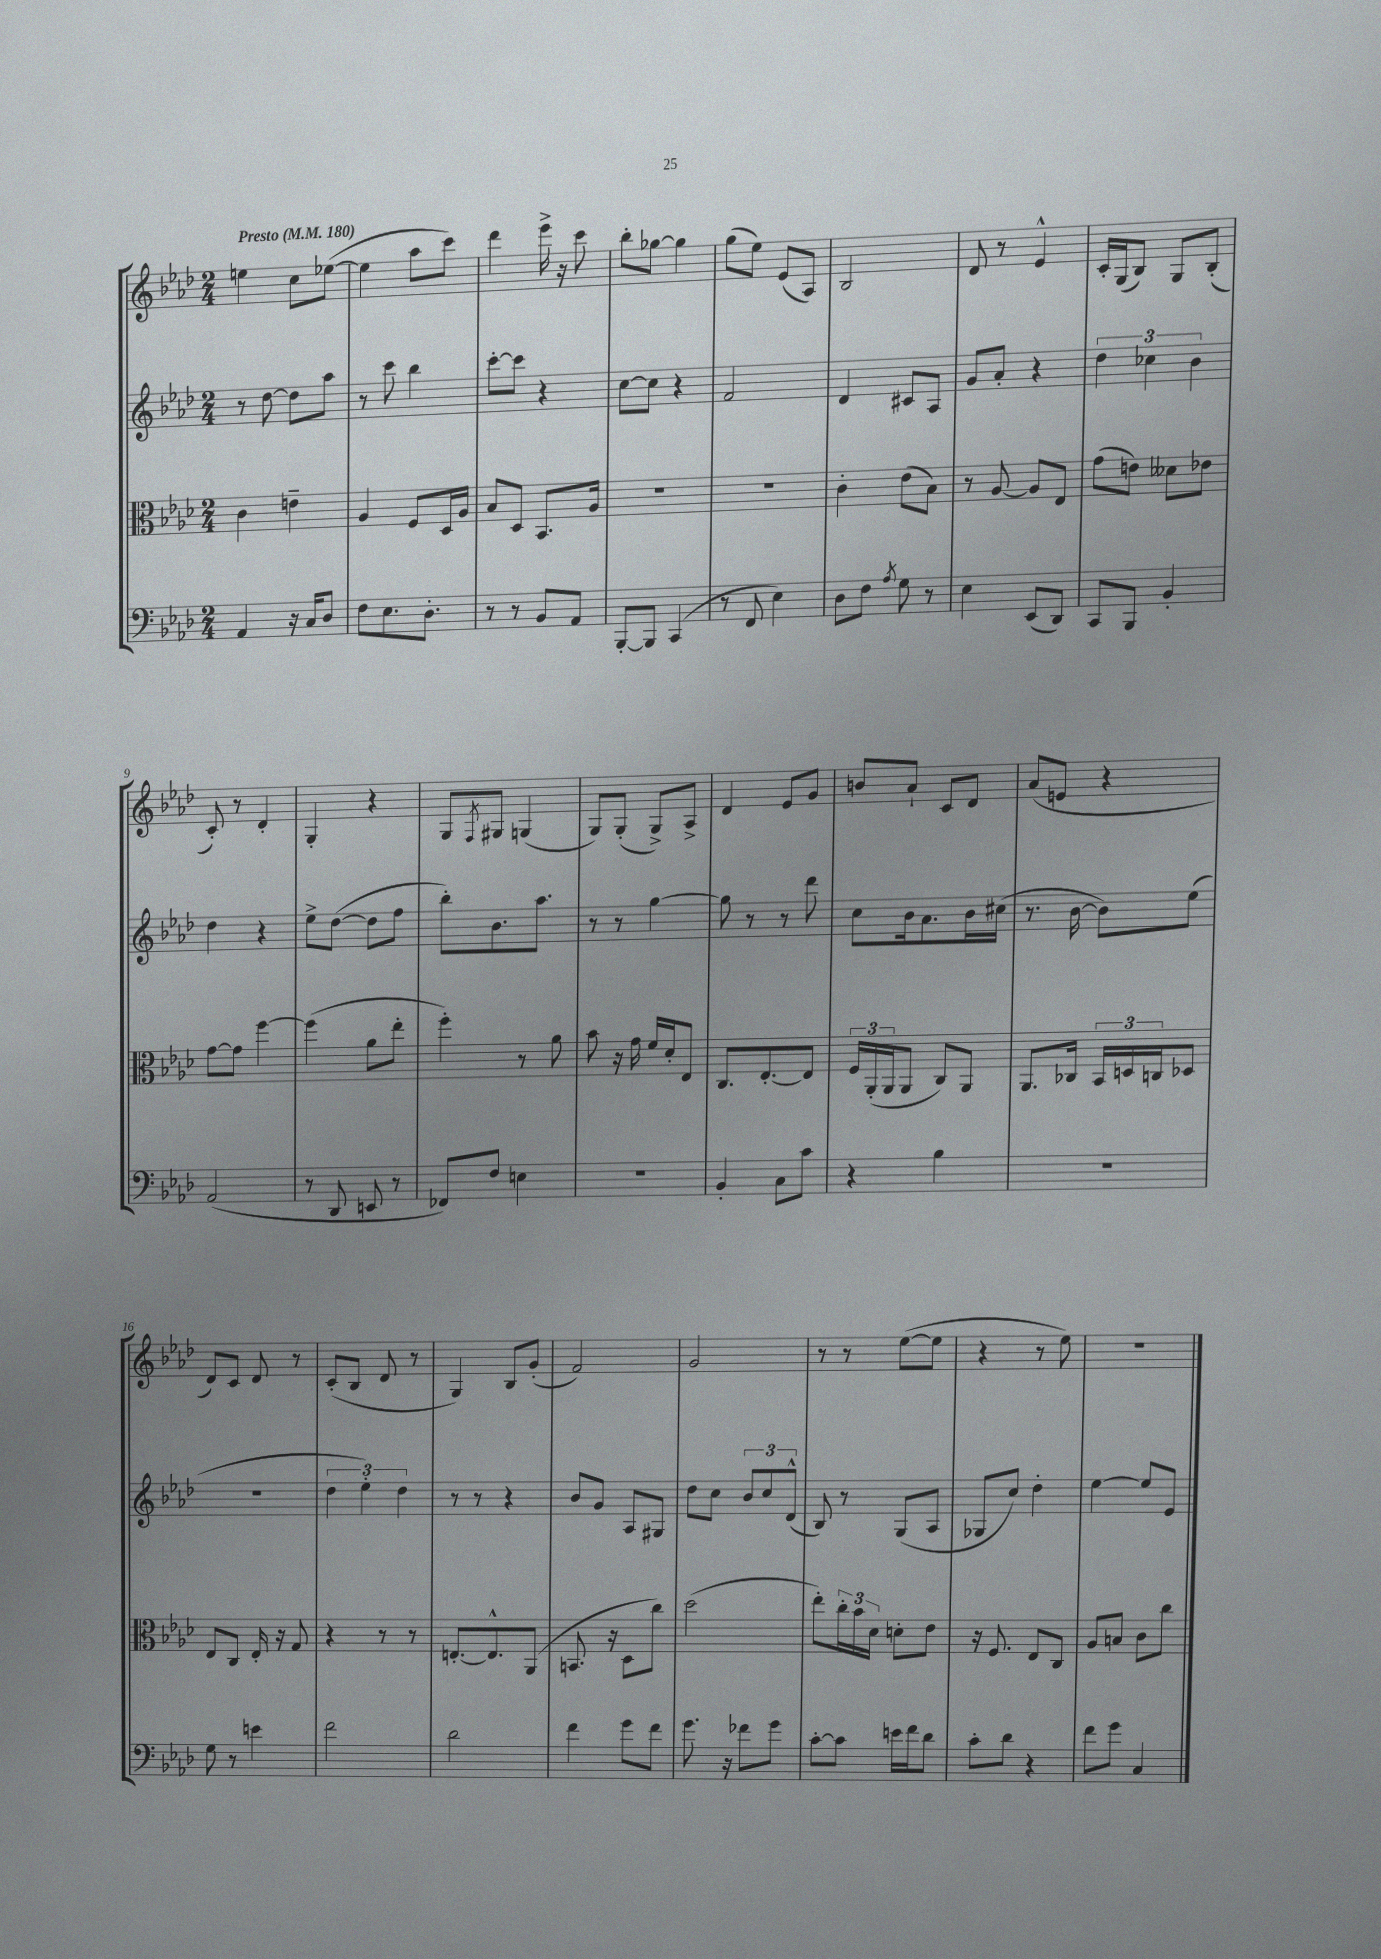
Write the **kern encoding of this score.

**kern	**kern	**kern	**kern
*part4	*part3	*part2	*part1
*staff4	*staff3	*staff2	*staff1
*clefF4	*clefC3	*clefG2	*clefG2
*k[b-e-a-d-]	*k[b-e-a-d-]	*k[b-e-a-d-]	*k[b-e-a-d-]
*M2/4	*M2/4	*M2/4	*M2/4
*MM180	*MM180	*MM180	*MM180
=1	=1	=1	=1
!	!	!	!LO:TX:a:B:t=Presto
4AA-/	4c\	8r	4een\
.	.	[8dd-\	.
16r	4en~\	8dd-\L]	8cc\L
16C/KL	.	.	.
8D-/J	.	8aa-\J	([8ee-X\J
=2	=2	=2	=2
8F\L	4A-/	8r	4ee-\]
8.E-\	.	8ccc\	.
.	8F/L	4bb-\	8aa-\L
8.D-'\J	.	.	.
.	16D-/L	.	8ccc\J)
.	16A-/JJ	.	.
=3	=3	=3	=3
8r	8B-/L	[8ccc'\L	4ddd-\
8r	8D-/J	8ccc\J]	.
8BB-/L	8.BB-/L	4r	16eee-^\
.	.	.	16r
8AA-/J	.	.	8ccc\
.	16A-/Jk	.	.
=4	=4	=4	=4
[8BBB-'/L	2r	[8cc\L	8bb-'\L
8BBB-/J]	.	8cc\J]	[8gg-X\J
(4CC/	.	4r	4gg-\]
=5	=5	=5	=5
8r	2r	2f/	(8gg\L
8FF/	.	.	8ee-\J)
4E-\)	.	.	(8e-/L
.	.	.	8A-/J)
=6	=6	=6	=6
8D-\L	4c'\	4d-/	2B-/
8F\J	.	.	.
8qA-/	.	.	.
8G\	(8e-\L	8c#X/L	.
8r	8B-\J)	8A-/J	.
=7	=7	=7	=7
4E-\	8r	8g/L	8d-/
.	[8A-/	8a-'/J	8r
(8EE-/L	8A-/L]	4r	4e-^^/
8DD-/J)	8E-/J	.	.
=8	=8	=8	=8
8CC/L	(8g\L	6dd-\	16c'/LL
.	.	.	(16G/J
8BBB-/J	8en\J)	.	8B-/J)
.	.	6cc-X\	.
4BB-'/	8d--X\L	.	8G/L
.	.	6b-\	.
.	8e-X\J	.	(8B-'/J
!!LO:LB:g=z
=9	=9	=9	=9
(2AA-/	[8g\L	4dd-\	8c'/)
.	8g\J]	.	8r
.	[4ff\	4r	4d-'/
=10	=10	=10	=10
8r	(4ff\]	8ee-^\L	4G'/
8DD-/	.	([8dd-\J	.
8EEn/	8a-\L	8dd-\L]	4r
8r	8ee-'\J	8ff\J	.
=11	=11	=11	=11
8FF-X/L)	4ff'\)	8bb-'\L)	8G/L
.	.	.	8qF/
8F/J	.	8.b-\	8G#X/J
4En\	8r	.	(4Gn/
.	.	8.aa-\J	.
.	8a-\	.	.
=12	=12	=12	=12
2r	8b-\	8r	8G/L)
.	16r	8r	(8G'/J
.	16g\	.	.
.	16f/LL	[4gg\	8G^/L)
.	16d-'/J	.	.
.	8E-/J	.	8A-^/J
=13	=13	=13	=13
4BB-'/	8.C/L	8gg\]	4d-/
.	.	8r	.
.	[8.E-'/	.	.
8C\L	.	8r	8e-/L
8c\J	8E-/J]	8ddd-\	8g/J
=14	=14	=14	=14
4r	24F/LL	8cc\L	8bn/L
.	(24AA-'/	.	.
.	24AA-/J	.	.
.	8AA-/J	16b-\k	8a-`/J
.	.	8.a-\	.
4B-\	8C/L)	.	8c/L
.	8AA-/J	16b-\L	8d-/J
.	.	(16cc#X\JJ	.
=15	=15	=15	=15
2r	8.AA-/L	8.r	(8a-/L
.	.	.	8en/J
.	16C-X/Jk	[16b-\	.
.	24BB-/LL	8b-\L])	4r
.	24Dn/	.	.
.	24Cn/J	.	.
.	8D-X/J	(8ee-\J	.
!!LO:LB:g=z
=16	=16	=16	=16
8G\	8E-/L	2r	8d-/L)
8r	8C/J	.	8c/J
4en\	16E-'/	.	8d-/
.	16r	.	.
.	8G/	.	8r
=17	=17	=17	=17
2f\	4r	6dd-\	(8c'/L
.	.	.	8B-/J
.	.	6ee-'\)	.
.	8r	.	8d-/
.	.	6dd-\	.
.	8r	.	8r
=18	=18	=18	=18
2d-\	[8.En'/L	8r	4G/)
.	.	8r	.
.	8.E^^/]	.	.
.	.	4r	8B-/L
.	(8AA-/J	.	(8g'/J
=19	=19	=19	=19
4f\	8.BBn/	8b-/L	2f/)
.	.	8g/J	.
.	16r	.	.
8g\L	8D-\L	8A-/L	.
8f\J	8cc\J)	8G#X/J	.
=20	=20	=20	=20
8.g\	(2dd-\	8dd-\L	2g/
.	.	8cc\J	.
16r	.	.	.
8f-X\L	.	12b-/L	.
.	.	12cc/	.
8g\J	.	.	.
.	.	(12d-^^/J	.
=21	=21	=21	=21
[8c'\L	8ee-'\L)	8B-/)	8r
8c\J]	24cc'\L	8r	8r
.	24b-\	.	.
.	24d-\JJ	.	.
16en\LL	8dn'\L	(8G/L	([8ee-\L
16f\J	.	.	.
8d-\J	8e-\J	8A-/J	8ee-\J]
=22	=22	=22	=22
8c'\L	16r	8G-X/L	4r
.	8.F/	.	.
8d-\J	.	8cc/J)	.
4r	8E-/L	4dd-'\	8r
.	8C/J	.	8ee-\)
=23	=23	=23	=23
8f\L	8A-/L	[4ee-\	2r
8g\J	8Bn/J	.	.
4C/	8c\L	8ee-/L]	.
.	8cc\J	8e-/J	.
==	==	==	==
*-	*-	*-	*-
